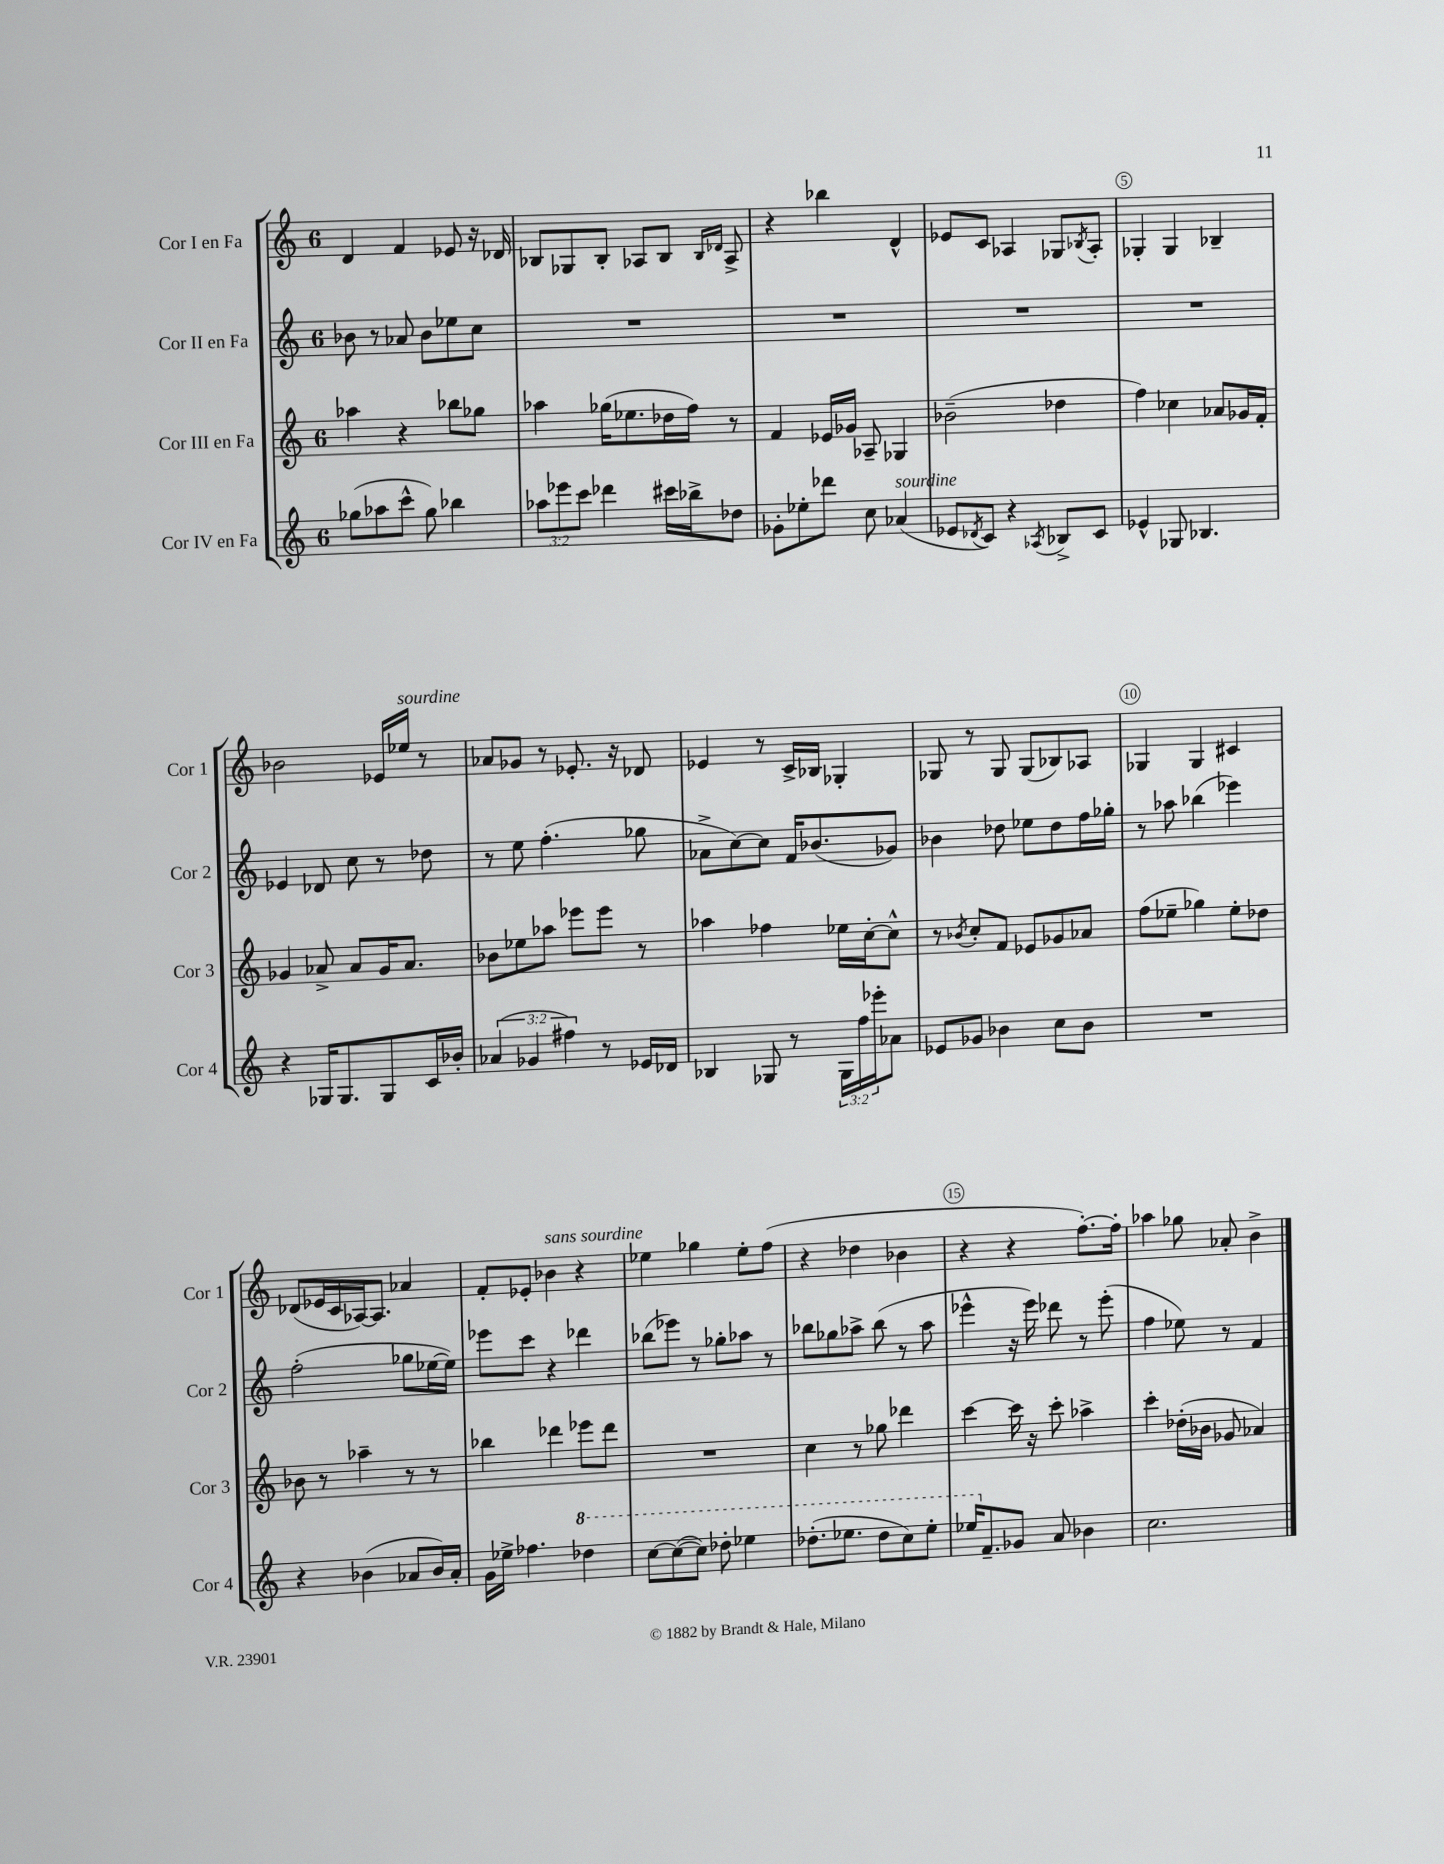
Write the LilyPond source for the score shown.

<<
\new StaffGroup <<
\new Staff = "s0" \with { instrumentName = "Cor I en Fa" shortInstrumentName = "Cor 1" } {
    \clef treble \key c \major \once \override Staff.TimeSignature.style = #'single-digit \time 6/8
    d'4 f'4 ees'8 r16 des'16 |
    bes8 ges8 bes8-. aes8 bes8 \grace { bes16 des'16 } aes8-> |
    r4 bes''4 d'4-^ |
    ees'8 c'8 aes4 ges8 \acciaccatura { bes8 } aes8-. |
    ges4-. ges4 bes4-- |
    bes'2 ees'16 ees''16^\markup { \italic "sourdine" } r8 |
    aes'8 ges'8 r8 ees'8.-. r16 des'8 |
    ees'4 r8 c'16-> bes16 ges4-. |
    ges8 r8 ges8 ges8( bes8) aes8 |
    ges4 ges4 cis'4 |
    des'8( ees'16 c'16 aes16~) aes8. aes'4 |
    f'8-. ees'8-. bes'4^\markup { \italic "sans sourdine" } r4 |
    ees''4 ges''4 ees''8-. f''8( |
    r4 des''4 bes'4 |
    r4 r4 f''8.~-.) f''16-. |
    aes''4 ges''8 aes'8-. b'4-> \bar "|." |
}
\new Staff = "s1" \with { instrumentName = "Cor II en Fa" shortInstrumentName = "Cor 2" } {
    \clef treble \key c \major \once \override Staff.TimeSignature.style = #'single-digit \time 6/8
    bes'8 r8 aes'8 bes'8 ees''8 c''8 |
    R2. |
    R2. |
    R2. |
    R2. |
    ees'4 des'8 c''8 r8 des''8 |
    r8 e''8 f''4.-.( ges''8 |
    aes'8-> c''8~) c''8 f'16 bes'8.( ges'8) |
    bes'4 des''8 ees''8 des''8 f''16 ges''16-. |
    r8 aes''8 bes''4( ees'''4) |
    f''2-.( ges''8 ees''16~ ees''16) |
    ees'''8 c'''8 r4 des'''4 |
    bes''8( ees'''8) r8 ges''8-. aes''8 r8 |
    bes''8 ges''8 aes''8-> bes''8( r8 aes''8 |
    ees'''4-^ r16 ees'''16) des'''8 r8 ees'''8-.( |
    f''4 ees''8) r8 f'4 \bar "|." |
}
\new Staff = "s2" \with { instrumentName = "Cor III en Fa" shortInstrumentName = "Cor 3" } {
    \clef treble \key c \major \once \override Staff.TimeSignature.style = #'single-digit \time 6/8
    aes''4 r4 bes''8 ges''8 |
    aes''4 ges''16( ees''8. des''16 f''16) r8 |
    f'4 ees'16 ges'16 aes8-- ges4 |
    bes'2--( des''4 |
    f''4) ces''4 aes'8 ges'16 f'16-. |
    ges'4 aes'8-> aes'8 ges'16 aes'8. |
    bes'8 ees''8 aes''8 ees'''8 ees'''8 r8 |
    aes''4 fes''4 ees''16 c''16~-. c''8-^ |
    r8 \acciaccatura { bes'8 } c''8-. f'8 ees'8 ges'8 aes'8 |
    f''8( ees''8-- ges''4) ees''8-. des''8 |
    bes'8 r8 aes''4-- r8 r8 |
    bes''4 des'''4 ees'''8 des'''8 |
    R2. |
    c''4 r8 ges''8 des'''4 |
    c'''4~ c'''16 r16 c'''8-. aes''4-> |
    c'''4-. des''16-.( bes'16 ges'8 aes'4) \bar "|." |
}
\new Staff = "s3" \with { instrumentName = "Cor IV en Fa" shortInstrumentName = "Cor 4" } {
    \clef treble \key c \major \once \override Staff.TimeSignature.style = #'single-digit \time 6/8 \override Staff.TupletNumber.text = #tuplet-number::calc-fraction-text
    ges''8( aes''8 c'''8-^ ges''8) bes''4 |
    \tuplet 3/2 { aes''8 ees'''8 c'''8 } des'''4 cis'''16 bes''16-> des''8 |
    ges'8-. ees''8-. des'''8 c''8 aes'4^\markup { \italic "sourdine" }( |
    ees'8 \acciaccatura { des'8 } c'8) r4 \acciaccatura { aes8 } bes8-> c'8 |
    ees'4-^ ges8 bes4. |
    r4 ges16 ges8. ges8 c'16 bes'16-. |
    \tuplet 3/2 { aes'4( ges'4 fis''4) } r8 ees'16 des'16 |
    bes4 ges8 r8 \tuplet 3/2 { ges16 f''16 ees'''16-. } aes'8 |
    ees'8 ges'8 bes'4 c''8 bes'8 |
    R2. |
    r4 bes'4( aes'8 bes'16) aes'16-. |
    g'16 ees''16-> fes''4. \ottava #1 des'''4 |
    c'''8~ c'''8~( c'''8) des'''8-. ees'''4 |
    des'''8.-.( ees'''8. des'''8 c'''8) ees'''8-. |
    ees'''16 \ottava #0 f'8.-- ges'8 a'8 bes'4 |
    c''2. \bar "|." |
}
>>
>>
\layout { \context { \Score \override BarNumber.break-visibility = ##(#f #t #t) barNumberVisibility = #(every-nth-bar-number-visible 5) \override BarNumber.stencil = #(make-stencil-circler 0.1 0.3 ly:text-interface::print) } }
